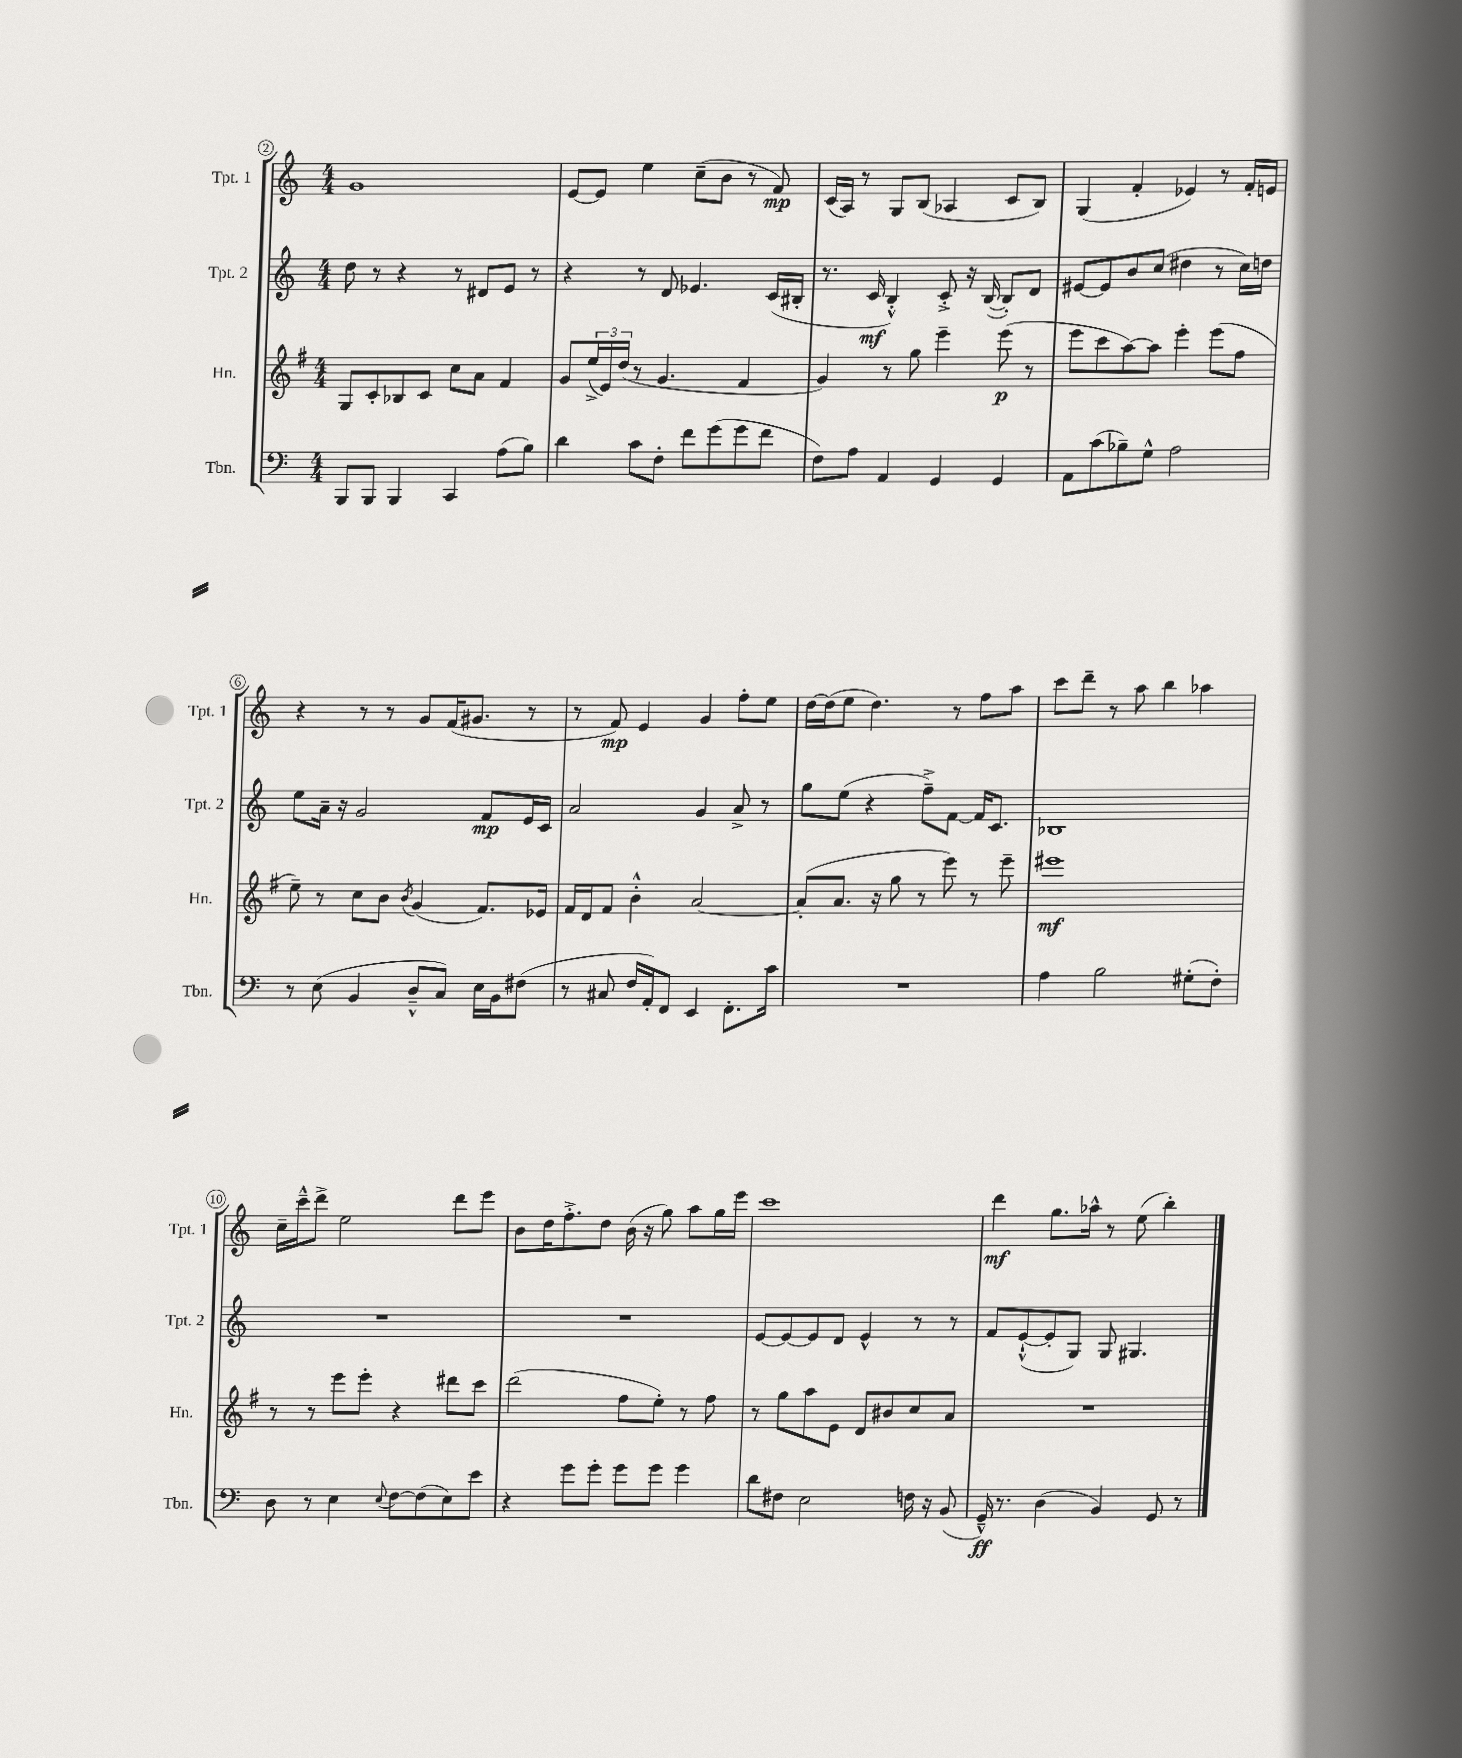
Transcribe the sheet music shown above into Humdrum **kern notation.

**kern	**dynam	**kern	**dynam	**kern	**dynam	**kern	**dynam
*part4	*part4	*part3	*part3	*part2	*part2	*part1	*part1
*staff4	*staff4	*staff3	*staff3	*staff2	*staff2	*staff1	*staff1
*I"Tbn.	*	*I"Hn.	*	*I"Tpt. 2	*	*I"Tpt. 1	*
*I'Tbn.	*	*I'Hn.	*	*I'Tpt. 2	*	*I'Tpt. 1	*
*clefF4	*	*clefG2	*	*clefG2	*	*clefG2	*
*k[]	*	*k[f#]	*	*k[]	*	*k[]	*
*M4/4	*	*M4/4	*	*M4/4	*	*M4/4	*
=2	=2	=2	=2	=2	=2	=2	=2
8BBB/L	.	8G/L	.	8dd\	.	1g	.
8BBB/J	.	8c'/	.	8r	.	.	.
4BBB/	.	8B-X/	.	4r	.	.	.
.	.	8c/J	.	.	.	.	.
4CC/	.	8cc\L	.	8r	.	.	.
.	.	8a\J	.	8d#X/L	.	.	.
(8A\L	.	4f#/	.	8e/J	.	.	.
8B\J)	.	.	.	8r	.	.	.
=3	=3	=3	=3	=3	=3	=3	=3
4d\	.	8g/L	.	4r	.	[8e/L	.
.	.	(24ee^/L	.	.	.	8e/J]	.
.	.	24e/)	.	.	.	.	.
.	.	(24dd/JJ	.	.	.	.	.
8c\L	.	8r	.	8r	.	4ee\	.
8F'\J	.	4.g/	.	8d/	.	.	.
8f\L	.	.	.	4.e-X/	.	(8cc~\L	.
(8g\	.	.	.	.	.	8b\J	.
8g\	.	4f#/	.	.	.	8r	.
8f\J	.	.	.	(16c/LL	.	8f/)	mp
.	.	.	.	16B#X'/JJ	.	.	.
=4	=4	=4	=4	=4	=4	=4	=4
8F\L)	.	4g/)	.	8.r	.	(16c/LL	.
.	.	.	.	.	.	16A/JJ)	.
8A\J	.	.	.	.	.	8r	.
.	.	.	.	16c/	mf	.	.
4AA/	.	8r	.	4B'^^/)	.	8G/L	.
.	.	8gg\	.	.	.	(8B/J	.
4GG/	.	4eee~\	.	8c'^/	.	4A-X/	.
.	.	.	.	16r	.	.	.
.	.	.	.	([16B/	.	.	.
4GG/	.	(8eee\	p	8B'/L])	.	8c/L	.
.	.	8r	.	8d/J	.	8B/J)	.
=5	=5	=5	=5	=5	=5	=5	=5
8AA\L	.	8eee\L	.	[8e#X/L	.	(4G/	.
(8c\	.	8ccc\	.	8e#/]	.	.	.
8B-X~\)	.	[8aa\)	.	8b/	.	4f'/	.
8G^^\J	.	8aa\J]	.	(8cc/J	.	.	.
2A\	.	4eee'\	.	4dd#X\	.	4e-X/)	.
.	.	(8eee\L	.	8r	.	8r	.
.	.	8ff#\J	.	16cc\LL)	.	16f'/LL	.
.	.	.	.	16ddn\JJ	.	16en/JJ	.
!!LO:LB:g=z
=6	=6	=6	=6	=6	=6	=6	=6
8r	.	8ee~\)	.	8ee\L	.	4r	.
(8E\	.	8r	.	16a~\Jk	.	.	.
.	.	.	.	16r	.	.	.
4BB/	.	8cc\L	.	2g/	.	8r	.
.	.	8b\J	.	.	.	8r	.
.	.	8qb/	.	.	.	.	.
8D~^^/L	.	(4g/	.	.	.	8g/L	.
8C/J)	.	.	.	.	.	(16f/K	.
.	.	.	.	.	.	8.g#X/J	.
16E\LL	.	8.f#/L)	.	8f/L	mp	.	.
16BB\J	.	.	.	.	.	.	.
(8F#X\J	.	.	.	16e/L	.	8r	.
.	.	16e-X/Jk	.	16c/JJ	.	.	.
=7	=7	=7	=7	=7	=7	=7	=7
8r	.	16f#/LL	.	2a/	.	8r	.
.	.	16d/J	.	.	.	.	.
8C#X/	.	8f#/J	.	.	.	8f/)	mp
16F/LL	.	4b'^^\	.	.	.	4e/	.
16AA'/J)	.	.	.	.	.	.	.
8FF/J	.	.	.	.	.	.	.
4EE/	.	[2a/	.	4g/	.	4g/	.
8.FF'\L	.	.	.	8a^/	.	8ff'\L	.
.	.	.	.	8r	.	8ee\J	.
16c\Jk	.	.	.	.	.	.	.
=8	=8	=8	=8	=8	=8	=8	=8
1r	.	(8a'/L]	.	8gg\L	.	[16dd\LL	.
.	.	.	.	.	.	(16dd\J]	.
.	.	8.a/J	.	(8ee\J	.	8ee\J	.
.	.	.	.	4r	.	4.dd\)	.
.	.	16r	.	.	.	.	.
.	.	8gg\	.	.	.	.	.
.	.	8r	.	8ff~^\L)	.	.	.
.	.	8eee\)	.	[8f\J	.	8r	.
.	.	8r	.	16f/KL]	.	8ff\L	.
.	.	.	.	8.c/J	.	.	.
.	.	8eee~\	.	.	.	8aa\J	.
=9	=9	=9	=9	=9	=9	=9	=9
4A\	.	1eee#X	mf	1B-X	.	8ccc\L	.
.	.	.	.	.	.	8ddd~\J	.
2B\	.	.	.	.	.	8r	.
.	.	.	.	.	.	8aa\	.
.	.	.	.	.	.	4bb\	.
(8G#X'\L	.	.	.	.	.	4aa-X\	.
8F'\J)	.	.	.	.	.	.	.
!!LO:LB:g=z
=10	=10	=10	=10	=10	=10	=10	=10
8D\	.	8r	.	1r	.	16cc~\LL	.
.	.	.	.	.	.	16ccc~^^\J	.
8r	.	8r	.	.	.	8ddd^\J	.
4E\	.	8eee\L	.	.	.	2ee\	.
.	.	8eee'\J	.	.	.	.	.
8qqE/	.	.	.	.	.	.	.
[8F\L	.	4r	.	.	.	.	.
(8F\]	.	.	.	.	.	.	.
8E\)	.	8ddd#X\L	.	.	.	8ddd\L	.
8e\J	.	8ccc\J	.	.	.	8eee\J	.
=11	=11	=11	=11	=11	=11	=11	=11
4r	.	(2ddd\	.	1r	.	8b\L	.
.	.	.	.	.	.	16dd\K	.
.	.	.	.	.	.	8.ff'^\	.
8g\L	.	.	.	.	.	.	.
8g'\J	.	.	.	.	.	8dd\J	.
8g\L	.	8ff#\L	.	.	.	(16b\	.
.	.	.	.	.	.	16r	.
8g\J	.	8ee'\J)	.	.	.	8gg\)	.
4g\	.	8r	.	.	.	8aa\L	.
.	.	8ff#\	.	.	.	16gg\L	.
.	.	.	.	.	.	16eee\JJ	.
=12	=12	=12	=12	=12	=12	=12	=12
8d\L	.	8r	.	[8e/L	.	1ccc	.
8F#X\J	.	8gg\L	.	8e/_	.	.	.
2E\	.	8aa\	.	8e/]	.	.	.
.	.	8e\J	.	8d/J	.	.	.
.	.	8d/L	.	4e^^/	.	.	.
.	.	8b#X/	.	.	.	.	.
16Fn\	.	8cc/	.	8r	.	.	.
16r	.	.	.	.	.	.	.
(8BB/	.	8a/J	.	8r	.	.	.
=13	=13	=13	=13	=13	=13	=13	=13
16GG~^^/)	ff	1r	.	8f/L	.	4ddd\	mf
8.r	.	.	.	.	.	.	.
.	.	.	.	([8e`^^/	.	.	.
(4D\	.	.	.	8e'/]	.	8.gg\L	.
.	.	.	.	8G/J)	.	.	.
.	.	.	.	.	.	16aa-X^^\Jk	.
4BB/)	.	.	.	8G/	.	8r	.
.	.	.	.	4.G#X/	.	(8ee\	.
8GG/	.	.	.	.	.	4bb'\)	.
8r	.	.	.	.	.	.	.
==	==	==	==	==	==	==	==
*-	*-	*-	*-	*-	*-	*-	*-
